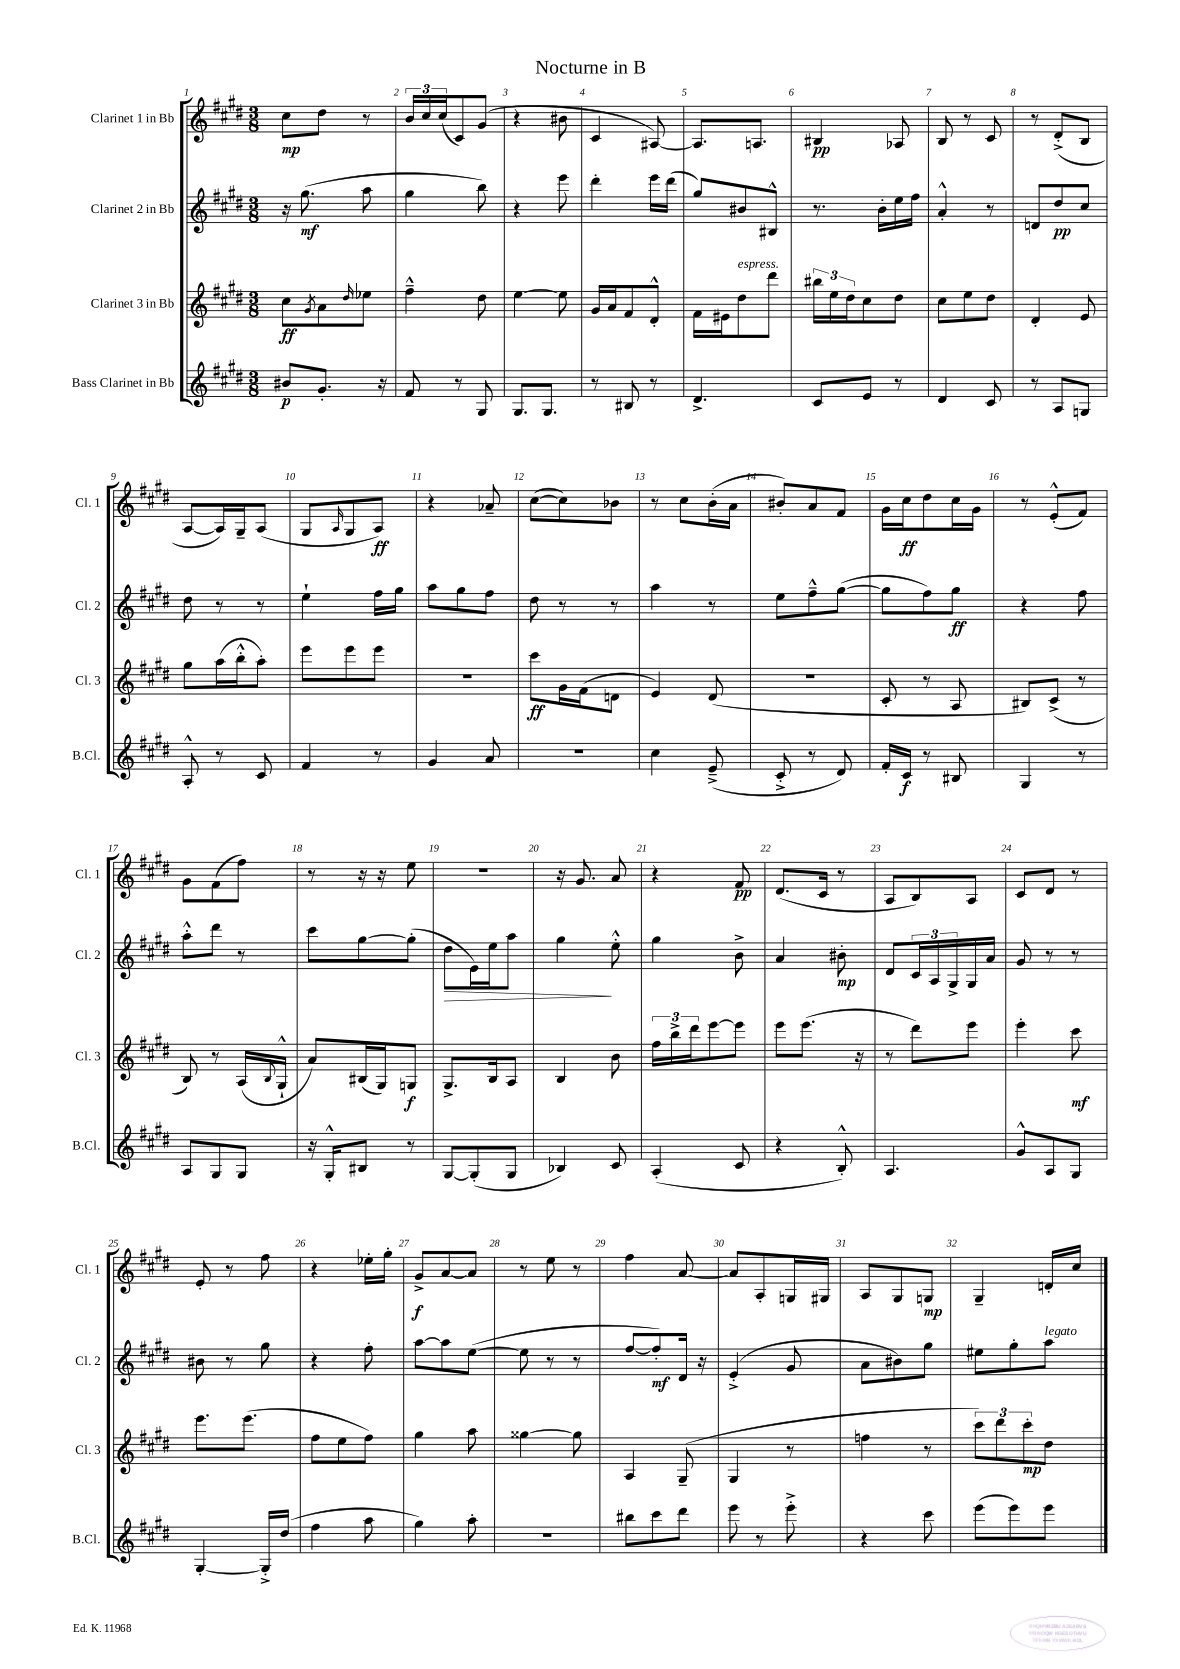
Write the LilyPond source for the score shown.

\header { title = "Nocturne in B" }
<<
\new StaffGroup <<
\new Staff = "s0" \with { instrumentName = "Clarinet 1 in Bb" shortInstrumentName = "Cl. 1" } {
    \clef treble \key e \major \numericTimeSignature \time 3/8
    cis''8\mp dis''8 r8 |
    \tuplet 3/2 { b'16 cis''16 cis''16( } cis'8) gis'8( |
    r4 bis'8 |
    cis'4 ais8~) |
    ais8. a8. |
    bis4\pp aes8 |
    b8 r8 cis'8 |
    r8 dis'8-.->( b8 |
    a8~ a16) gis16-- a8( |
    gis8 \grace { a16 } gis8 a8\ff) |
    r4 aes'8-- |
    cis''8~( cis''8) bes'8 |
    r8 cis''8 b'16-.( a'16 |
    bis'8-.) a'8 fis'8 |
    gis'16 cis''16\ff dis''8 cis''16 gis'16 |
    r8 e'8-.-^( fis'8) |
    gis'8 fis'8( fis''8) |
    r8 r16 r16 e''8 |
    R4. |
    r16 gis'8. a'8 |
    r4 fis'8\pp |
    dis'8.( cis'16 r8 |
    a8 b8) a8 |
    cis'8 dis'8 r8 |
    e'8-. r8 fis''8 |
    r4 ees''16-. gis''16-. |
    gis'8->\f a'8~ a'8 |
    r8 e''8 r8 |
    fis''4 a'8~ |
    a'8 a8-. g16 gis16 |
    a8 gis8 g8\mp |
    gis4-- d'16-. cis''16 \bar "|." |
}
\new Staff = "s1" \with { instrumentName = "Clarinet 2 in Bb" shortInstrumentName = "Cl. 2" } {
    \clef treble \key e \major \numericTimeSignature \time 3/8
    r16 gis''8.\mf( a''8 |
    gis''4 b''8) |
    r4 e'''8 |
    dis'''4-. e'''16 dis'''16( |
    gis''8) bis'8 bis8-^ |
    r8. b'16-. e''16 fis''16 |
    a'4-.-^ r8 |
    d'8 dis''8\pp cis''8 |
    dis''8 r8 r8 |
    e''4-! fis''16 gis''16 |
    a''8 gis''8 fis''8 |
    dis''8 r8 r8 |
    a''4 r8 |
    e''8 fis''8---^ gis''8~( |
    gis''8 fis''8) gis''8\ff |
    r4 fis''8 |
    a''8-.-^ dis'''8 r8 |
    cis'''8 gis''8~ gis''8-.( |
    dis''8\> e'16) e''16 a''8 |
    gis''4\! e''8-.-^ |
    gis''4 b'8-> |
    a'4 bis'8-.\mp |
    dis'8 \tuplet 3/2 { cis'16 a16 gis16-> } gis16 a'16 |
    gis'8 r8 r8 |
    bis'8 r8 gis''8 |
    r4 fis''8-. |
    a''8~ a''8 e''8~( |
    e''8 r8 r8 |
    fis''8~ fis''8-.\mf) dis'16 r16 |
    e'4-.->( gis'8 |
    a'8 bis'8) gis''8 |
    eis''8 gis''8-. a''8^\markup { \italic "legato" } \bar "|." |
}
\new Staff = "s2" \with { instrumentName = "Clarinet 3 in Bb" shortInstrumentName = "Cl. 3" } {
    \clef treble \key e \major \numericTimeSignature \time 3/8
    cis''8\ff \acciaccatura { gis'8 } a'8 \grace { dis''16 } ees''8 |
    fis''4---^ dis''8 |
    e''4~ e''8 |
    gis'16 a'16 fis'8 dis'8-.-^ |
    fis'16 eis'16 dis''8^\markup { \italic "espress." } dis'''8 |
    \tuplet 3/2 { bis''16 e''16 dis''16 } cis''8 dis''8 |
    cis''8 e''8 dis''8 |
    dis'4-. e'8 |
    gis''8 a''16( b''16-.-^ a''8-.) |
    e'''8 e'''8 e'''8 |
    R4. |
    cis'''8\ff gis'16 fis'16( d'8 |
    e'4) dis'8( |
    R4. |
    cis'8-. r8 a8 |
    bis8) cis'8->( r8 |
    b8) r8 a16( \appoggiatura { b8 } gis16-!-^ |
    a'8) bis16( gis16) g8\f |
    gis8.-> b16 a8 |
    b4 b'8 |
    \tuplet 3/2 { fis''16 b''16-> dis'''16 } e'''8~ e'''8 |
    e'''8 e'''8.( r16 |
    r8 dis'''8) e'''8 |
    e'''4-. cis'''8\mf |
    e'''8. e'''8.( |
    fis''8 e''8 fis''8) |
    gis''4 a''8 |
    gisis''4~ gisis''8 |
    a4 gis8--( |
    gis4 r8 |
    f''4 r8 |
    \tuplet 3/2 { cis'''8) dis'''8 cis'''8-.\mp } dis''8 \bar "|." |
}
\new Staff = "s3" \with { instrumentName = "Bass Clarinet in Bb" shortInstrumentName = "B.Cl." } {
    \clef treble \key e \major \numericTimeSignature \time 3/8
    bis'8\p gis'8.-. r16 |
    fis'8 r8 gis8 |
    gis8. gis8. |
    r8 bis8 r8 |
    dis'4.-> |
    cis'8 e'8 r8 |
    dis'4 cis'8 |
    r8 a8 g8 |
    a8-.-^ r8 cis'8 |
    fis'4 r8 |
    gis'4 a'8 |
    R4. |
    cis''4 e'8--->( |
    cis'8-.-> r8 dis'8) |
    fis'16-. cis'16\f r8 bis8 |
    gis4 r8 |
    a8 gis8 gis8 |
    r16 gis16-.-^ bis8 r8 |
    gis8~ gis8-.( gis8 |
    bes4) cis'8 |
    a4-.( cis'8 |
    r4 b8-.-^) |
    a4. |
    gis'8-^ a8 gis8 |
    gis4~-. gis16-.-> dis''16( |
    fis''4 a''8 |
    gis''4) a''8-. |
    R4. |
    bis''8 cis'''8 dis'''8 |
    e'''8 r8 e'''8-.-> |
    r4 cis'''8 |
    e'''8( e'''8) e'''8 \bar "|." |
}
>>
>>
\layout { \context { \Score \override BarNumber.break-visibility = ##(#f #t #t) barNumberVisibility = #all-bar-numbers-visible } }
